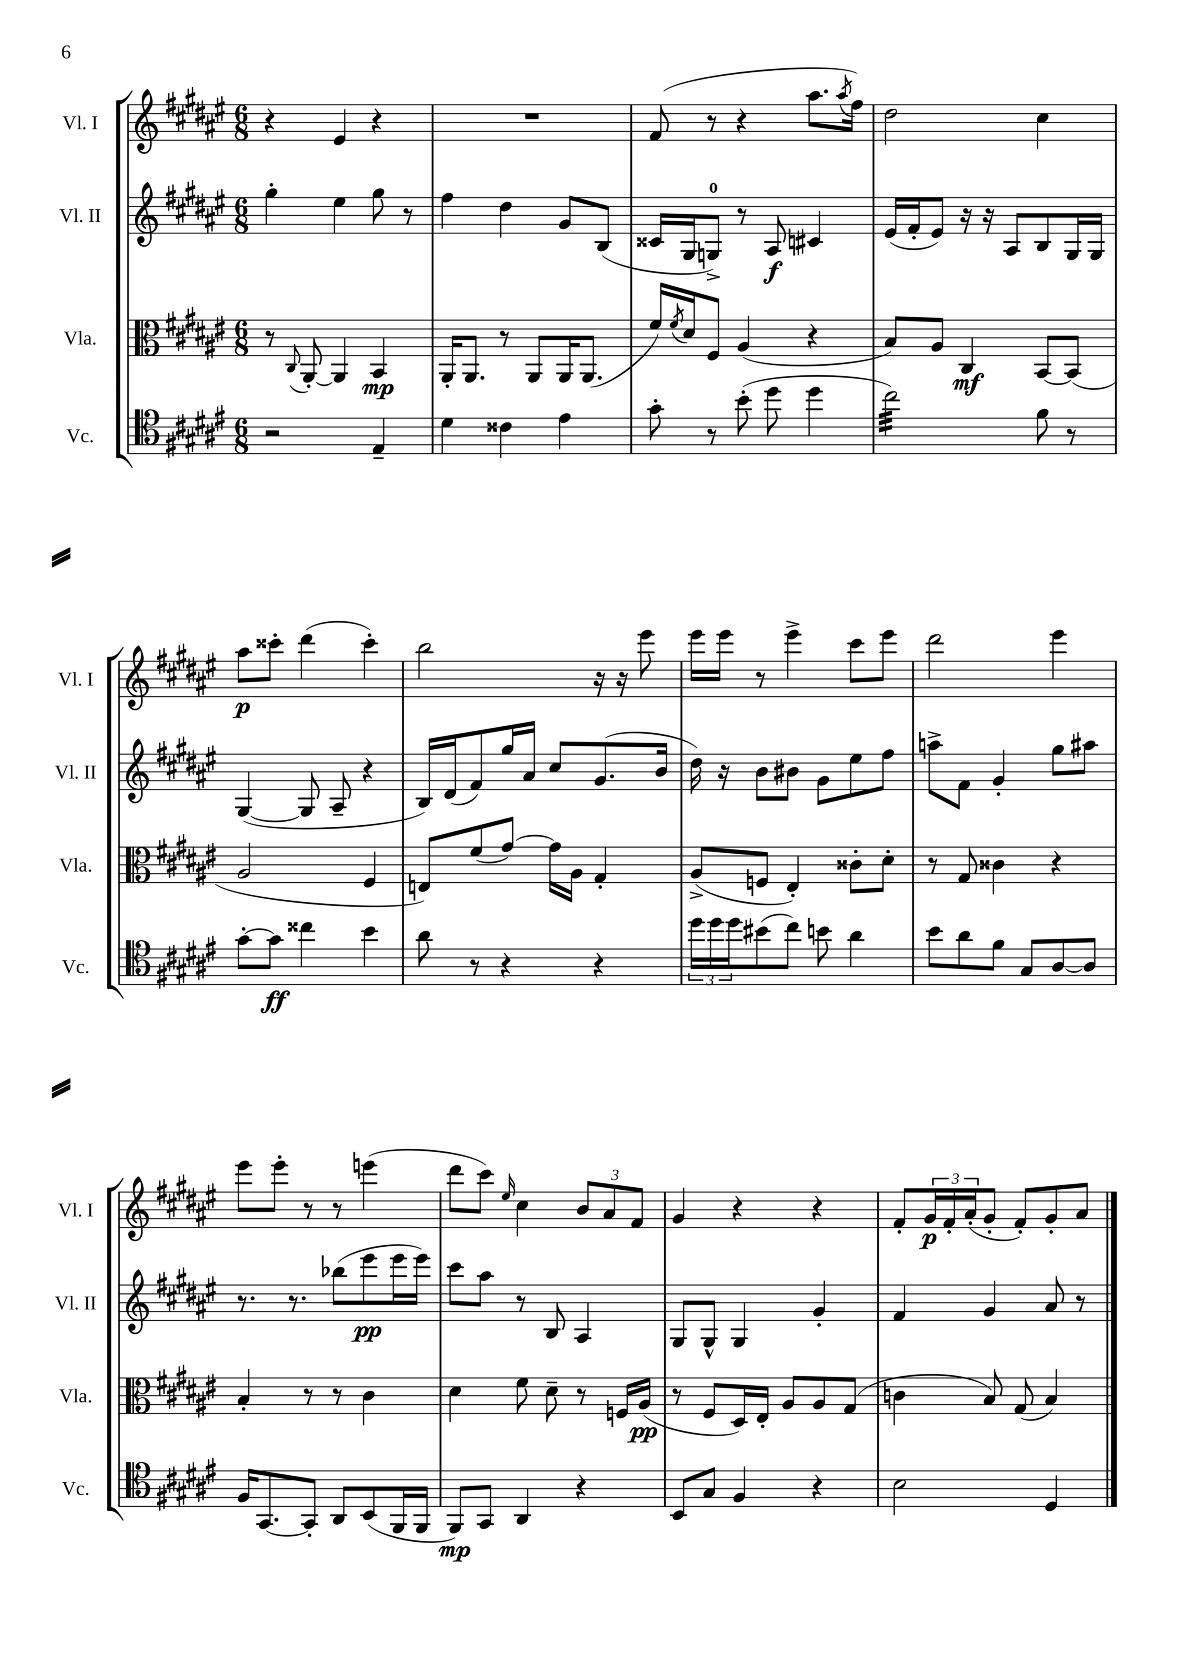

**kern	**kern	**kern	**kern
*staff4	*staff3	*staff2	*staff1
*clefC4	*clefC3	*clefG2	*clefG2
*k[f#c#g#d#a#e#]	*k[f#c#g#d#a#e#]	*k[f#c#g#d#a#e#]	*k[f#c#g#d#a#e#]
*M6/8	*M6/8	*M6/8	*M6/8
2r	8r	4gg#'\	4r
.	8qqC#/	.	.
.	[8AA#'/	.	.
.	4AA#/]	4ee#\	4e#/
4E#~/	4BB/	8gg#\	4r
.	.	8r	.
=	=	=	=
4d#\	16AA#'/LK	4ff#\	2.r
.	8.AA#/J	.	.
4c##\	8r	4dd#\	.
.	8AA#/L	.	.
4e#\	16AA#/K	8g#/L	.
.	(8.AA#/J	.	.
.	.	(8B/J	.
=	=	=	=
8g#'\	16f#/LL)	16c##/LL	(8f#/
.	8qf#/	.	.
.	16d#/J	16G#/J	.
8r	8F#/J	8G^/J)	8r
(8b'\	(4A#/	8r	4r
8dd#\	.	8A#/	.
4dd#\	4r	4c#/	8.aa#\L
.	.	.	8qaa#/
.	.	.	16ff#\Jk)
=	=	=	=
2cc#\)	8B/L)	(16e#/LL	2dd#\
.	.	16f#'/J	.
.	8A#/J	8e#/J)	.
.	4C#/	16r	.
.	.	16r	.
.	.	8A#/L	.
8f#\	[8BB/L	8B/	4cc#\
8r	(8BB/]J	16G#/L	.
.	.	16G#/JJ	.
=	=	=	=
[8g#'\L	2A#/	([4G#/	8aa#\L
8g#\]J	.	.	8ccc##'\J
4cc##\	.	8G#/]	(4ddd#\
.	.	8A#~/	.
4b\	4F#/	4r	4ccc##'\)
=	=	=	=
8a#\	8E/L)	16B/LL)	2bb\
.	.	(16d#/J	.
8r	(8f#/	8f#/)	.
4r	[8g#/J)	16gg#/L	.
.	.	16a#/JJ	.
.	16g#\]LL	8cc#/L	.
.	16A#\JJ	.	.
4r	4G#'/	(8.g#/	16r
.	.	.	16r
.	.	.	8eee#\
.	.	16b/Jk	.
=	=	=	=
24dd#\LL	(8A#^/L	16dd#\)	16eee#\LL
24dd#\	.	.	.
.	.	16r	16eee#\JJ
24dd#\J	.	.	.
(8b#\	8F/J	8b\L	8r
8cc#\J)	4E#'/)	8b#\J	4eee#^\
8b\	.	8g#\L	.
4a#\	8c##'\L	8ee#\	8ccc#\L
.	8d#'\J	8ff#\J	8eee#\J
=	=	=	=
8b\L	8r	8aa^\L	2ddd#\
8a#\	8G#/	8f#\J	.
8f#\J	4c##\	4g#'/	.
8G#/L	.	.	.
[8A#/	4r	8gg#\L	4eee#\
8A#/]J	.	8aa#\J	.
=	=	=	=
16F#/LK	4B'/	8.r	8eee#\L
[8.GG#/	.	.	.
.	.	.	8eee#'\J
.	.	8.r	.
8GG#'/]J	8r	.	8r
8AA#/L	8r	(8bb-\L	8r
(8BB/	4c#\	8eee#\	(4eee\
16FF#/L	.	16eee#\L	.
16FF#/JJ	.	16eee#\JJ)	.
=	=	=	=
8FF#/L)	4d#\	8ccc#\L	8ddd#\L
8GG#/J	.	8aa#\J	8ccc#\J)
.	.	.	16qqee#/
4AA#/	8f#\	8r	4cc#\
.	8d#~\	8B/	.
4r	8r	4A#/	12b/L
.	.	.	12a#/
.	16F/LL	.	.
.	.	.	12f#/J
.	(16A#/JJ	.	.
=	=	=	=
8BB/L	8r	8G#/L	4g#/
8G#/J	8F#/L	8G#^^/J	.
4F#/	16D#/L)	4G#/	4r
.	16E#'/JJ	.	.
.	8A#/L	.	.
4r	8A#/	4g#'/	4r
.	(8G#/J	.	.
=	=	=	=
2B\	4c\	4f#/	8f#'/L
.	.	.	24g#/L
.	.	.	24f#'/
.	.	.	(24a#'/J
.	8B/)	4g#/	8g#'/J
.	(8G#/	.	8f#'/L)
4D#/	4B/)	8a#/	8g#'/
.	.	8r	8a#/J
==	==	==	==
*-	*-	*-	*-
